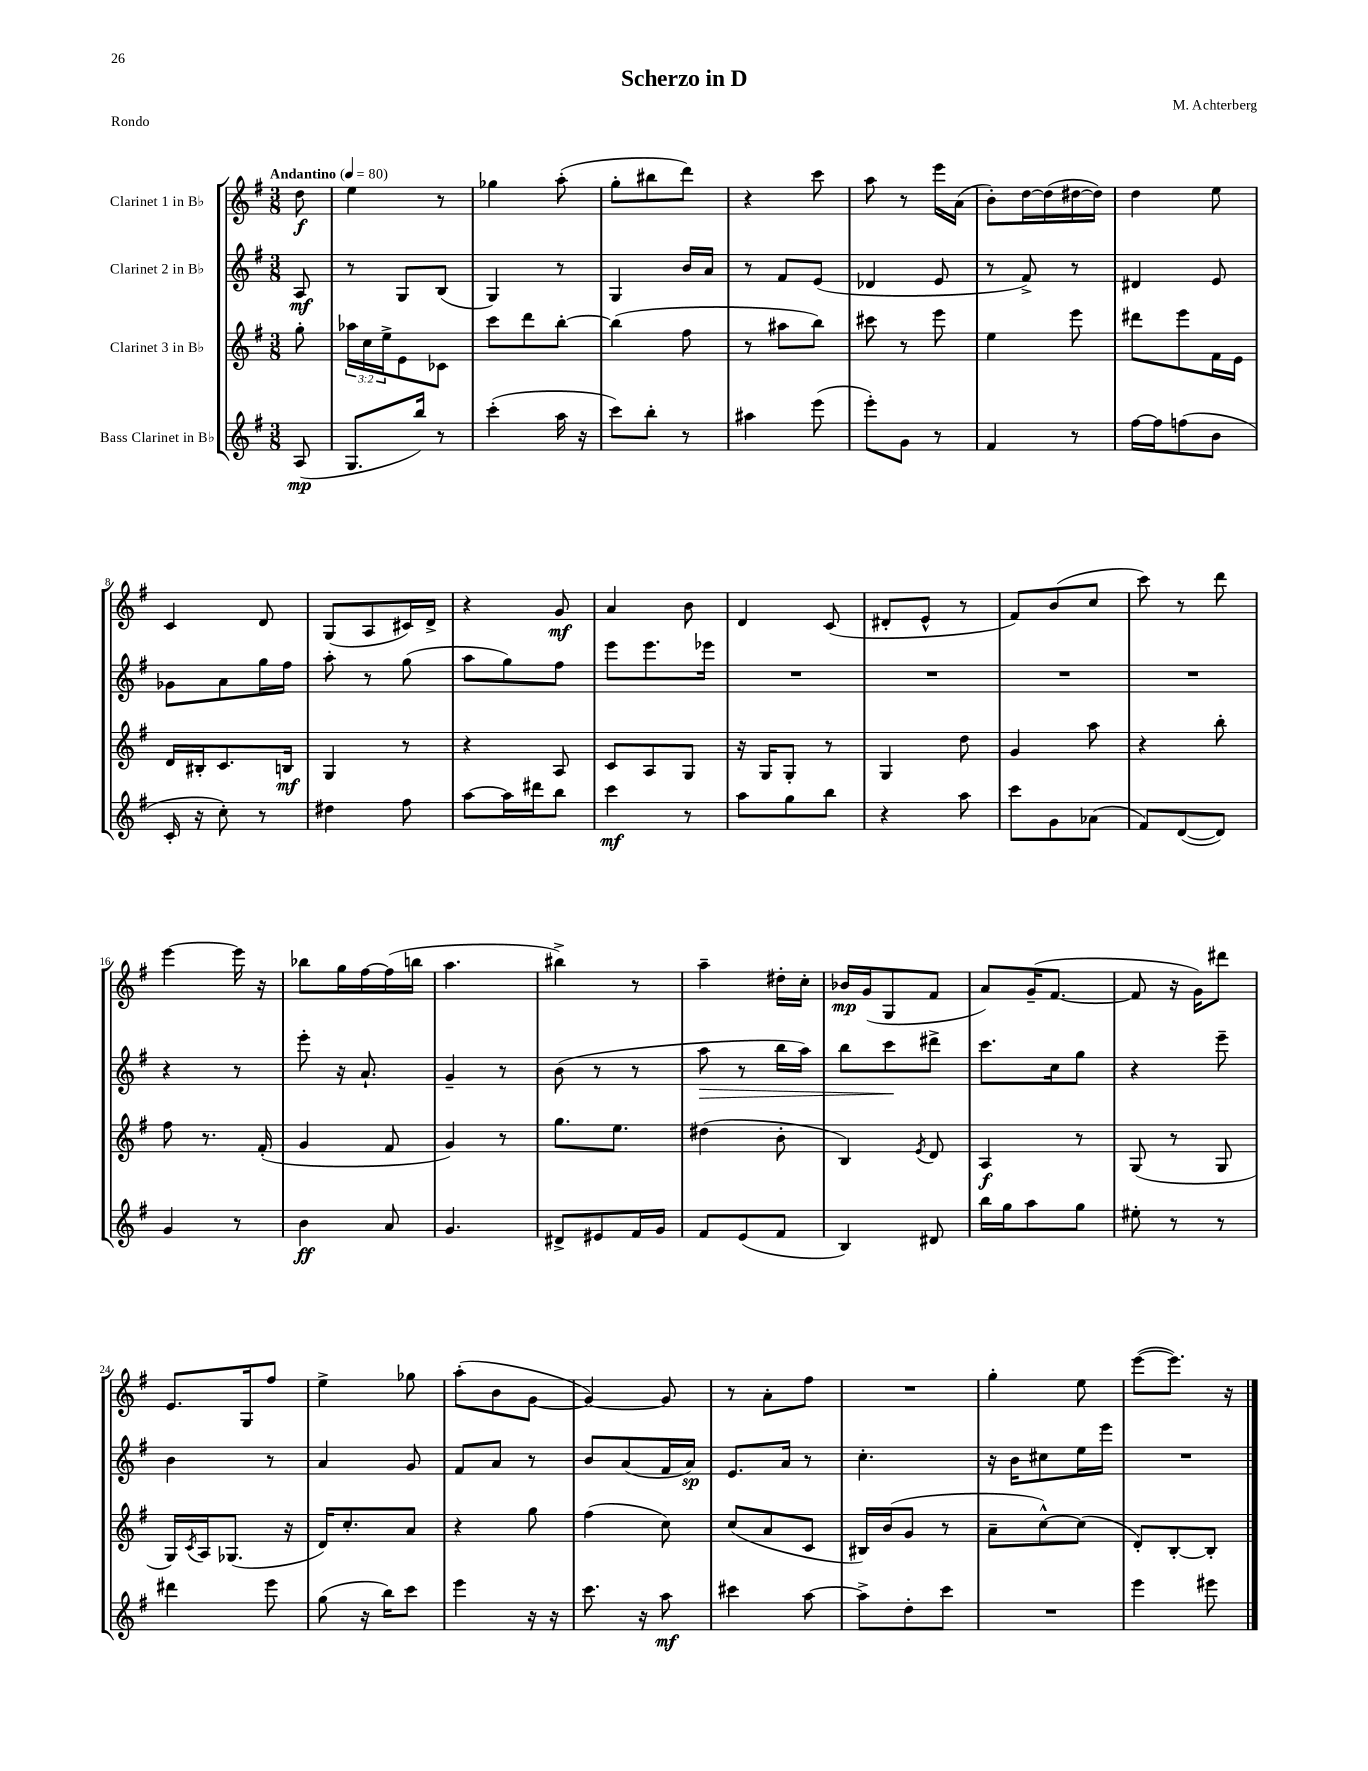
\header { title = "Scherzo in D" composer = "M. Achterberg" piece = "Rondo" }
<<
\new StaffGroup <<
\new Staff = "s0" \with { instrumentName = "Clarinet 1 in Bb" } {
    \clef treble \key g \major \numericTimeSignature \time 3/8 \partial 8 \tempo "Andantino" 4 = 80
    d''8\f |
    e''4 r8 |
    ges''4 a''8-.( |
    g''8-. bis''8 d'''8) |
    r4 c'''8 |
    a''8 r8 e'''16 a'16( |
    b'8-.) d''16~ d''16( dis''16~ dis''16) |
    d''4 e''8 |
    c'4 d'8 |
    g8( a8 cis'16) d'16-> |
    r4 g'8\mf |
    a'4 b'8 |
    d'4 c'8( |
    dis'8-. e'8-^ r8 |
    fis'8) b'8( c''8 |
    c'''8) r8 d'''8 |
    e'''4~ e'''16 r16 |
    bes''8 g''16 fis''16~ fis''16( b''16 |
    a''4. |
    bis''4->) r8 |
    a''4-- dis''16-. c''16-. |
    bes'16\mp g'16( g8 fis'8 |
    a'8) g'16--( fis'8.~ |
    fis'8 r16 g'16) dis'''8 |
    e'8. g16 fis''8 |
    e''4-> ges''8 |
    a''8-.( b'8 g'8~ |
    g'4~) g'8 |
    r8 a'8-. fis''8 |
    R4. |
    g''4-. e''8 |
    e'''8~( e'''8.) r16 \bar "|." |
}
\new Staff = "s1" \with { instrumentName = "Clarinet 2 in Bb" } {
    \clef treble \key g \major \numericTimeSignature \time 3/8 \partial 8
    a8\mf |
    r8 g8 b8( |
    g4) r8 |
    g4 b'16 a'16 |
    r8 fis'8 e'8( |
    des'4 e'8 |
    r8 fis'8->) r8 |
    dis'4 e'8 |
    ges'8 a'8 g''16 fis''16 |
    a''8-. r8 g''8( |
    a''8 g''8) fis''8 |
    e'''8 e'''8. ees'''16 |
    R4. |
    R4. |
    R4. |
    R4. |
    r4 r8 |
    e'''8-. r16 a'8.-! |
    g'4-- r8 |
    b'8( r8 r8 |
    a''8\> r8 b''16 a''16) |
    b''8 c'''8\! dis'''8-> |
    c'''8. c''16 g''8 |
    r4 e'''8-- |
    b'4 r8 |
    a'4 g'8 |
    fis'8 a'8 r8 |
    b'8 a'8( fis'16 a'16\sp) |
    e'8. a'16 r8 |
    c''4.-. |
    r16 b'16 cis''8 e''16 e'''16 |
    R4. \bar "|." |
}
\new Staff = "s2" \with { instrumentName = "Clarinet 3 in Bb" } {
    \clef treble \key g \major \numericTimeSignature \time 3/8 \override Staff.TupletNumber.text = #tuplet-number::calc-fraction-text \partial 8
    g''8-. |
    \tuplet 3/2 { aes''16 c''16 e''16-> } e'8 ces'8 |
    c'''8 d'''8 b''8~-. |
    b''4( fis''8 |
    r8 ais''8 b''8) |
    cis'''8 r8 e'''8 |
    e''4 e'''8 |
    dis'''8 e'''8 fis'16 e'16 |
    d'16 bis16-. c'8. b16\mf |
    g4 r8 |
    r4 a8 |
    c'8 a8 g8 |
    r16 g16 g8-. r8 |
    g4 d''8 |
    g'4 a''8 |
    r4 b''8-. |
    fis''8 r8. fis'16-.( |
    g'4 fis'8 |
    g'4) r8 |
    g''8. e''8. |
    dis''4( b'8-. |
    b4) \acciaccatura { e'8 } d'8 |
    a4\f r8 |
    g8( r8 g8 |
    g16) \acciaccatura { c'8 } a16 ges8.( r16 |
    d'16) c''8.-. a'8 |
    r4 g''8 |
    fis''4( c''8) |
    c''8( a'8 c'8 |
    bis16) b'16( g'8 r8 |
    a'8-- c''8~-^) c''8( |
    d'8-.) b8~-. b8-. \bar "|." |
}
\new Staff = "s3" \with { instrumentName = "Bass Clarinet in Bb" } {
    \clef treble \key g \major \numericTimeSignature \time 3/8 \partial 8
    a8\mp( |
    g8. b''16) r8 |
    c'''4-.( a''16 r16 |
    c'''8) b''8-. r8 |
    ais''4 e'''8( |
    e'''8-.) g'8 r8 |
    fis'4 r8 |
    fis''16~ fis''16 f''8( b'8 |
    c'16-. r16 c''8-.) r8 |
    dis''4 fis''8 |
    a''8~ a''16 dis'''16 b''8 |
    c'''4\mf r8 |
    a''8 g''8 b''8 |
    r4 a''8 |
    c'''8 g'8 aes'8( |
    fis'8) d'8~( d'8) |
    g'4 r8 |
    b'4\ff a'8 |
    g'4. |
    dis'8-> eis'8 fis'16 g'16 |
    fis'8 e'8( fis'8 |
    b4) dis'8 |
    b''16 g''16 a''8 g''8 |
    eis''8-. r8 r8 |
    dis'''4 e'''8 |
    g''8( r16 b''16) c'''8 |
    e'''4 r16 r16 |
    c'''8. r16 a''8\mf |
    cis'''4 a''8~ |
    a''8-> d''8-. c'''8 |
    R4. |
    e'''4 eis'''8 \bar "|." |
}
>>
>>
